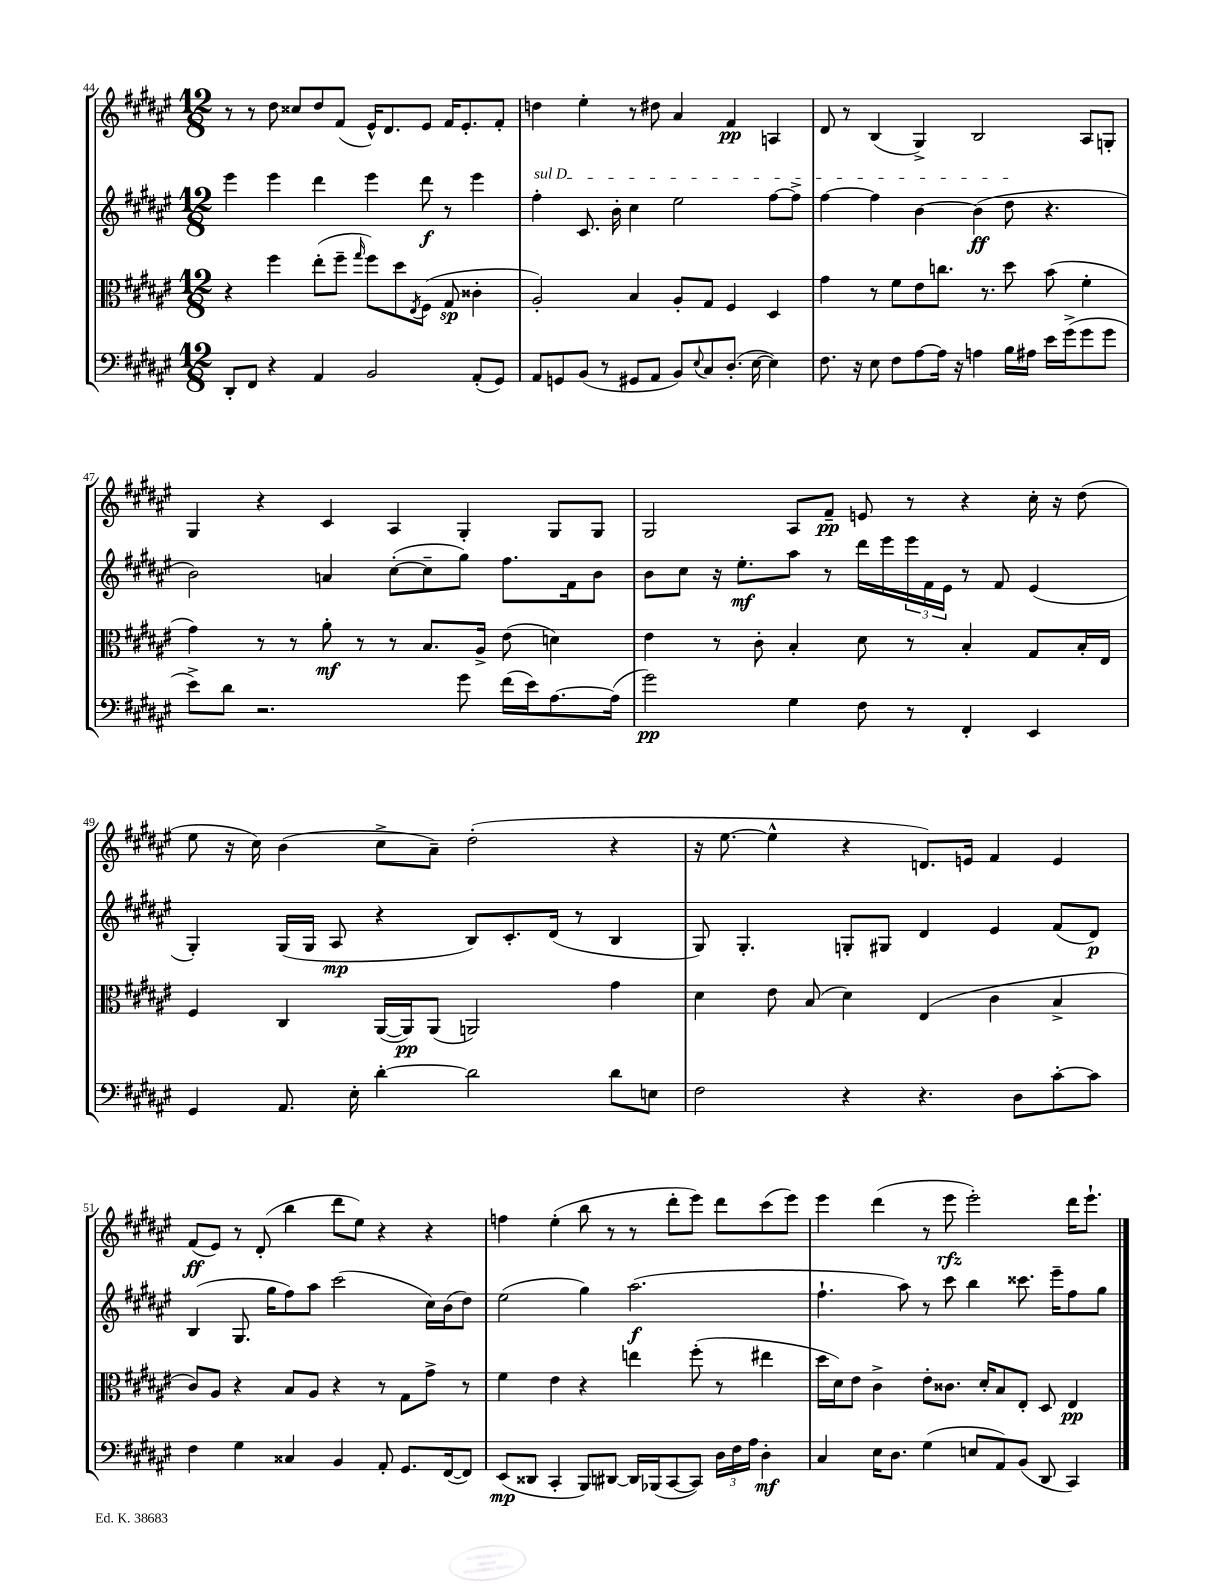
<<
\new StaffGroup <<
\new Staff = "s0" {
    \clef treble \key fis \major \numericTimeSignature \time 12/8
    r8 r8 dis''8 cisis''8 dis''8 fis'8( eis'16-^) dis'8. eis'8 fis'16 eis'8.-. fis'8-. |
    d''4 eis''4-. r8 dis''8 ais'4 fis'4\pp a4 |
    dis'8 r8 b4( gis4->) b2 ais8 g8-. |
    gis4 r4 cis'4 ais4 gis4-. gis8 gis8 |
    gis2 ais8 fis'8--\pp e'8 r8 r4 cis''16-. r16 dis''8( |
    eis''8 r16 cis''16) b'4( cis''8-> ais'8--) dis''2-.( r4 |
    r16 eis''8.~ eis''4-^ r4 d'8.) e'16 fis'4 e'4 |
    fis'8\ff( eis'8) r8 dis'8-.( b''4 dis'''8 eis''8) r4 r4 |
    f''4 eis''4-.( b''8 r8 r8 dis'''8-. eis'''8) dis'''8 cis'''8( eis'''8) |
    eis'''4 dis'''4( r8 eis'''8\rfz eis'''2-.) dis'''16 eis'''8.-! \bar "|." |
}
\new Staff = "s1" {
    \clef treble \key fis \major \numericTimeSignature \time 12/8
    eis'''4 eis'''4 dis'''4 eis'''4 dis'''8\f r8 eis'''4 |
    \once \override TextSpanner.bound-details.left.text = \markup { \italic "sul D" } fis''4-.\startTextSpan cis'8. b'16-. cis''4 eis''2 fis''8~ fis''8-> |
    fis''4~ fis''4 b'4~ b'4\ff( dis''8\stopTextSpan r4. |
    b'2) a'4 cis''8~-.( cis''8-- gis''8) fis''8. fis'16 b'8 |
    b'8 cis''8 r16 eis''8.-.\mf ais''8 r8 dis'''16 eis'''16 \tuplet 3/2 { eis'''16 fis'16 eis'16 } r8 fis'8 eis'4( |
    gis4-.) gis16( gis16 ais8\mp r4 b8) cis'8.-. dis'16( r8 b4 |
    gis8) gis4.-. g8-. gis8 dis'4 eis'4 fis'8( dis'8\p) |
    b4( gis8. gis''16 fis''8) ais''8 cis'''2( cis''16) b'16( dis''8) |
    eis''2( gis''4) ais''2.\f( |
    fis''4.-! ais''8) r8 cis'''8 b''4 cisis'''8. eis'''16-- fis''8 gis''8 \bar "|." |
}
\new Staff = "s2" {
    \clef alto \key fis \major \numericTimeSignature \time 12/8
    r4 fis''4 eis''8-.( fis''8-- \grace { gis''16 } fis''8) dis''8 \acciaccatura { eis8 } fis8( gis8\sp cisis'4-. |
    ais2-.) b4 ais8-. gis8 fis4 dis4 |
    gis'4 r8 fis'8 eis'8 c''8. r8. dis''8 b'8( fis'4-. |
    gis'4) r8 r8 ais'8-.\mf r8 r8 b8. ais16-> eis'8( d'4) |
    eis'4 r8 cis'8-. b4-. dis'8 r8 b4-. gis8 b16-. eis16 |
    fis4 cis4 ais,16~( ais,16\pp) ais,8( a,2) gis'4 |
    dis'4 eis'8 b8( dis'4) eis4( cis'4 b4-> |
    cis'8) ais8 r4 b8 ais8 r4 r8 gis8 gis'8-> r8 |
    fis'4 eis'4 r4 e''4 fis''8-.( r8 eis''4 |
    dis''16 dis'16) eis'8 cis'4-> eis'8-. cisis'8. dis'16-. b8 eis8-. dis8 eis4\pp \bar "|." |
}
\new Staff = "s3" {
    \clef bass \key fis \major \numericTimeSignature \time 12/8
    dis,8-. fis,8 r4 ais,4 b,2 ais,8-.( gis,8) |
    ais,8 g,8 b,8( r8 gis,8 ais,8 b,8) \appoggiatura { eis8 } cis8 dis8.-.( eis16~ eis4) |
    fis8. r16 eis8 fis8 ais8~ ais16 r16 a4 b16 ais16 eis'16 gis'16->( gis'8 gis'8 |
    eis'8->) dis'8 r2. gis'8 fis'16( eis'16) ais8.~ ais16( |
    gis'2\pp) gis4 fis8 r8 fis,4-. eis,4 |
    gis,4 ais,8. eis16-. dis'4~-. dis'2 dis'8 e8 |
    fis2 r4 r4. dis8 cis'8~-. cis'8 |
    fis4 gis4 cisis4 b,4 ais,8-. gis,8. fis,16~( fis,8) |
    eis,8\mp( disis,8 cis,4-. b,,8) dis,8~ dis,16 bes,,16( cis,8~ cis,8) \tuplet 3/2 { dis16 fis16 ais16 } dis4-.\mf |
    cis4 eis16 dis8. gis4( e8 ais,8) b,8( dis,8 cis,4) \bar "|." |
}
>>
>>
\layout { \context { \Score currentBarNumber = #44 } }
